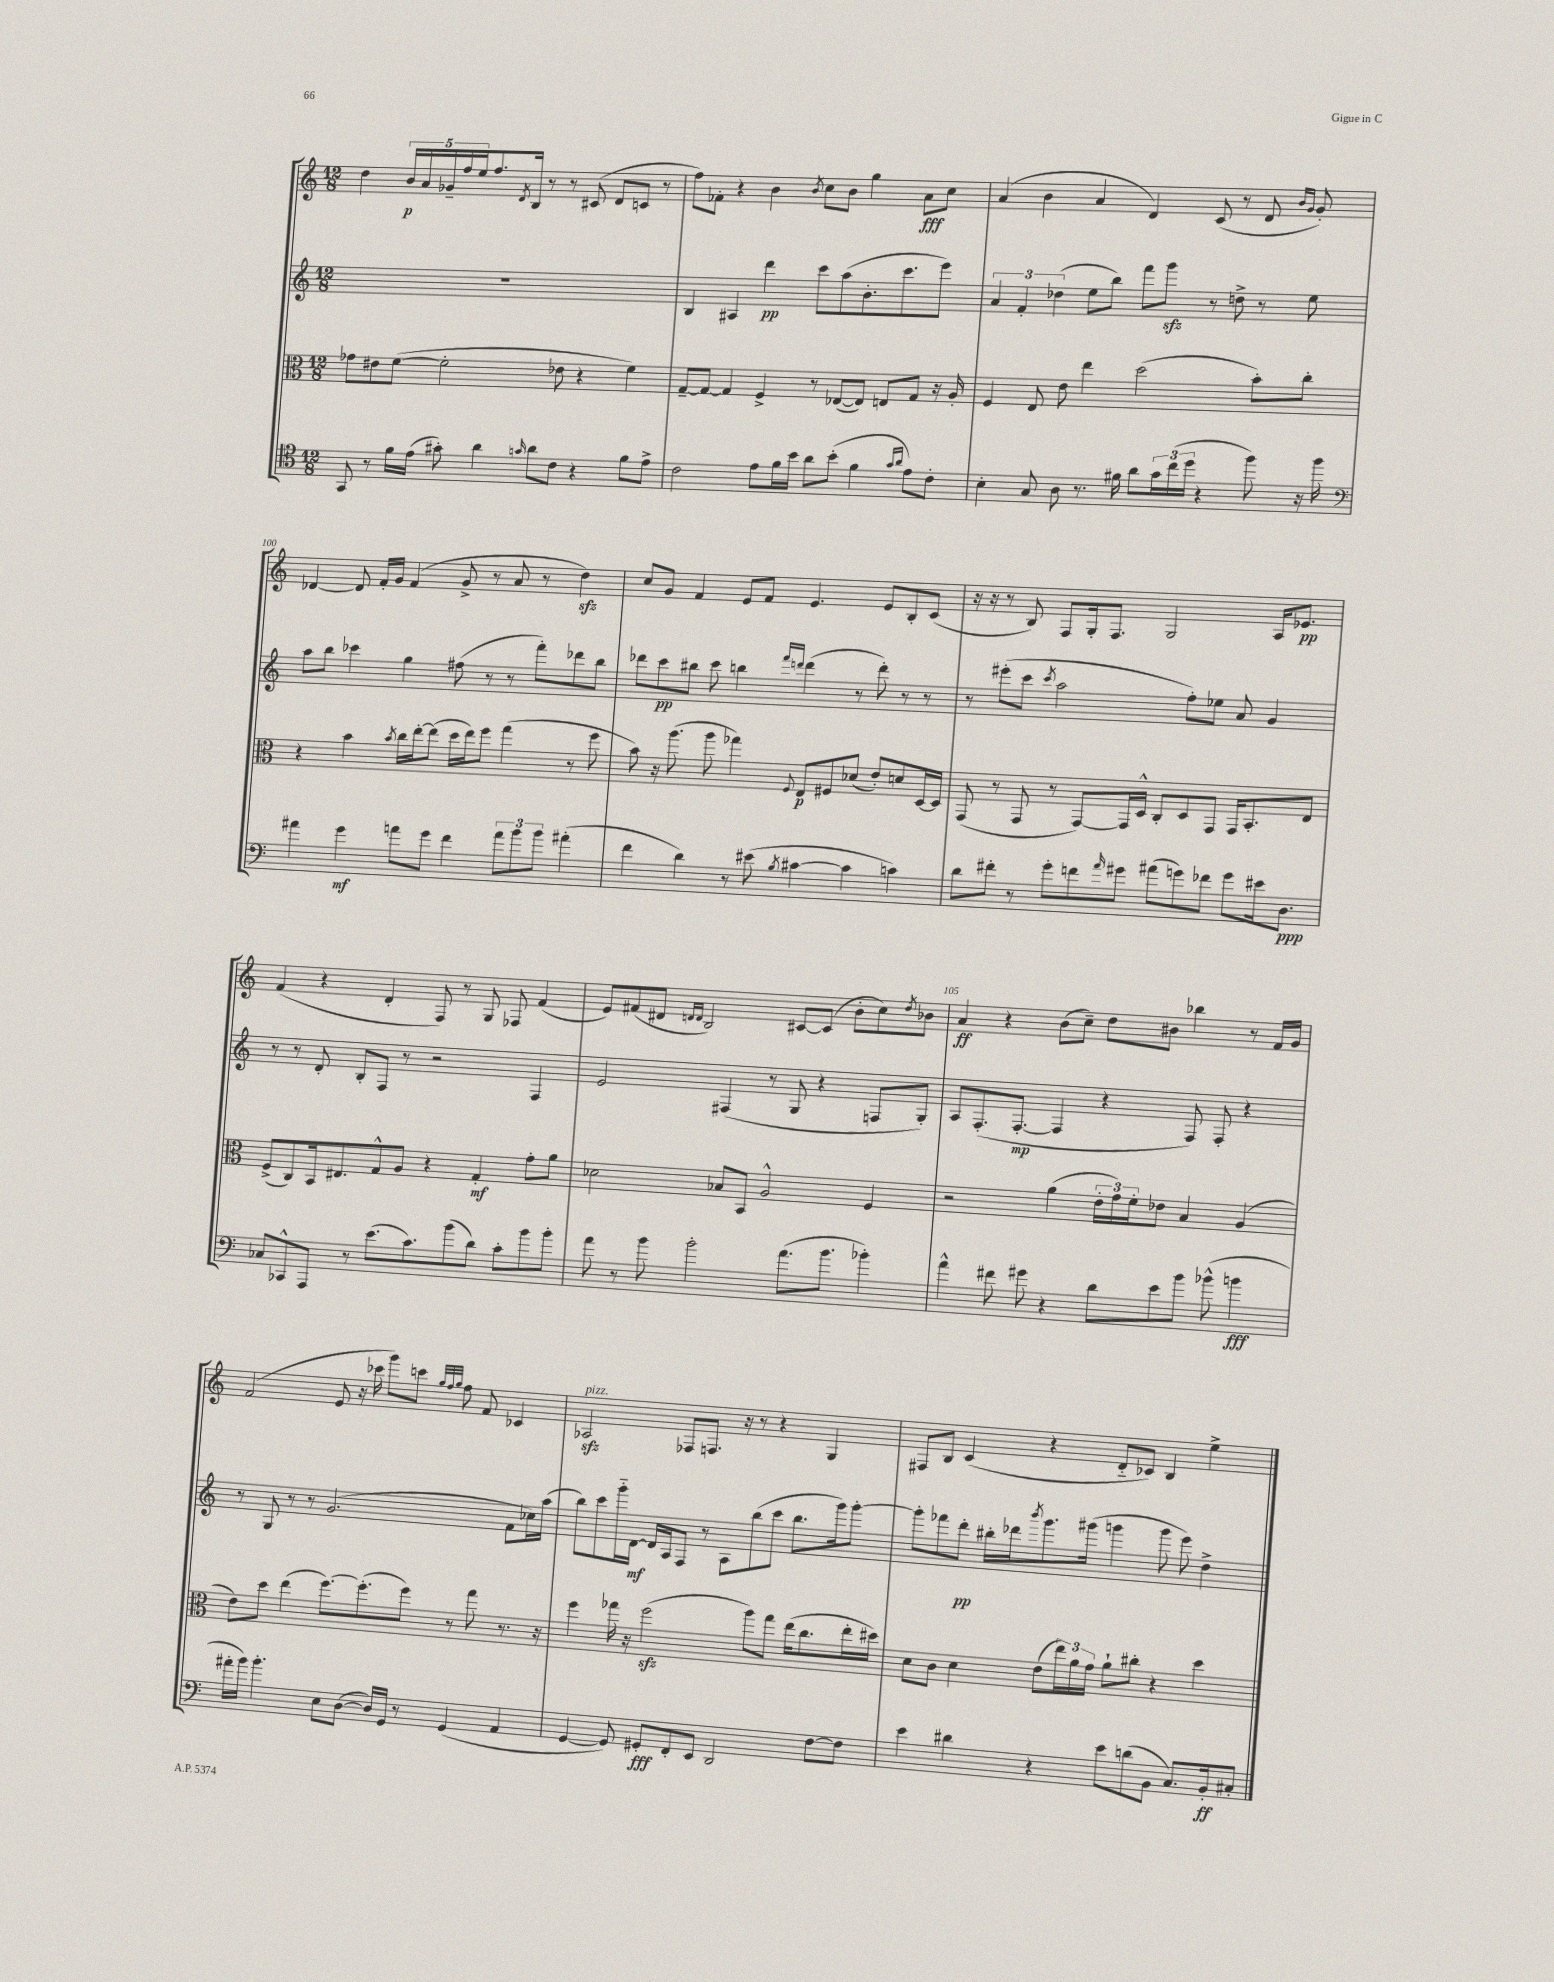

**kern	**kern	**kern	**kern
*staff4	*staff3	*staff2	*staff1
*clefC4	*clefC3	*clefG2	*clefG2
*k[]	*k[]	*k[]	*k[]
*M12/8	*M12/8	*M12/8	*M12/8
8GG	8g-	1.r	4dd
8r	8e#	.	.
16f	([8f	.	20b
.	.	.	20a
(16e	.	.	.
.	.	.	20g-~
8g#')	2f']	.	.
.	.	.	20ff
.	.	.	20ee
4a	.	.	8.ff
.	.	.	8qd
.	.	.	16B
16qqg	.	.	.
8a	.	.	8r
8c	8e-	.	8r
4r	4r	.	(8c#
.	.	.	8d
8f	4f)	.	8c
8e^	.	.	8r
=	=	=	=
2c	[8G~	4B	8ff)
.	8G_	.	8f-'
.	4G]	4A#	4r
8e	4F^	4ddd	4b
16f	.	.	.
16b	.	.	.
.	.	.	8qb
8a	8r	8ccc	8cc
(8b'	([8E-	(8aa	8b
4f	8E-])	8.b'	4gg
.	8E	.	.
.	.	8.ccc	.
16qqg	.	.	.
16qqa	.	.	.
8e)	8G	.	8a
8c'	16r	8eee)	8cc
.	16A'	.	.
=	=	=	=
4B'	4F	6a	(4a
.	.	6f'	.
8G	8E	.	4b
.	.	(6dd-	.
8A	8e	.	.
8.r	4ee	8ee	4a
.	.	8bb)	.
16f#	.	.	.
8a	(2dd	8fff	4d)
24g	.	8ggg	.
(24cc	.	.	.
24dd	.	.	.
4r	.	8r	(8c
.	.	8dd^	8r
8ff)	8b')	8r	8d
.	.	.	16qqb
.	.	.	16qqg
16r	8cc'	8ee	8g')
16ff	.	.	.
=	=	=	=
*clefF4	*	*	*
4a#	4r	8aa	[4d-
.	.	8bb	.
4g	4b	4ccc-	8d-]
.	.	.	16f'
.	.	.	16g
.	8qb	.	.
8a	16cc	4gg	(4f
.	[16ee'	.	.
8g	(8ee]	.	.
4f	16dd	(8ff#	8g^
.	16ee)	.	.
.	8ff	8r	8r
12a	(4gg	8r	8a
12b	.	.	.
.	.	8fff')	8r
12b	.	.	.
(4a#'	8r	8ddd-	4dd)
.	8ff	8bb	.
=	=	=	=
4f	8b)	8ddd-	8cc
.	16r	8ccc	8g
.	(8.aa	.	.
4d)	.	8bb#	4f
.	8aa	8ccc	.
8r	4gg-)	4bb	8e
(8e#	.	.	8f
.	.	16qqfff	.
8qB	8qqF	16qqddd	.
[4c#	8E	(4ddd	4.e
.	8F#	.	.
4c#]	(8d-	8r	.
.	8e')	8ddd')	8e
4c)	8d	8r	8B'
.	[16D	8r	(8c
.	16D]	.	.
=	=	=	=
8d	(8GG	8r	16r
.	.	.	16r
8f#'	8r	(8eee#'	8r
8r	8GG	8ccc	8B)
.	.	8qccc	.
8g'	8r	2aa	8F
8f	[8GG)	.	16G'
.	.	.	8.F
16qqa	.	.	.
8g#	16GG]	.	.
.	16D^^	.	.
(8a#	8C'	.	2G
8g)	8D	8ff')	.
8f-	8GG	8ee-	.
8g	16GG	8a	.
.	8.BB'	.	.
16e#	.	4g	16A
8.D	.	.	8.e-
.	8E	.	.
=	=	=	=
8C-	(8F^	8r	(4f
8CC-^^	8C)	8r	.
8AAA	16BB	8d'	4r
.	8.E#	.	.
8r	.	8B'	.
(8.e	8G^^	8F	4d'
.	8A	8r	.
8.c)	.	.	.
.	4r	2r	8F)
(8b	.	.	8r
8d)	4G'	.	8G
8c'	.	.	8F-
8b	8g'	4F	(4f
8b'	8a	.	.
=	=	=	=
8a	2d-	2e	8e)
8r	.	.	(8f#
8b	.	.	8d#
.	.	.	16qqd
.	.	.	16qqd
2b'	.	.	2B)
.	8B-	(4F#	.
.	8BB	.	.
.	2A^^	8r	.
(8.a	.	8G	[8c#
.	.	4r	(8c#]
8.b	.	.	.
.	.	.	8b'
4b-')	4F	8F	8cc)
.	.	.	8qdd
.	.	8G')	8b-
=	=	=	=
4a^^	2r	8A	4a
.	.	(8.F'	.
8f#	.	.	4r
.	.	[8.F'	.
8g#	.	.	.
4r	(4a	4F]	(8b
.	.	.	8cc~)
8d	24e'	4r	8dd
.	24g)	.	.
.	24f'	.	.
8e	8e-	.	8b#
8b	4B	8F)	4bb-
(8b-^^	.	8F'	.
4b	(4A	4r	8r
.	.	.	16f
.	.	.	16g
=	=	=	=
16a#'	8e)	8r	(2f
16b)	.	.	.
4.b'	8dd	8G	.
.	(4ee	8r	.
.	.	8r	.
8E	[8.ff)	(2.g	8e
([8D	.	.	16r
.	(8.ff']	.	16ccc-
16D])	.	.	8ggg)
16GG	.	.	.
8r	8ff)	.	8ccc
.	.	.	32qqgg
.	.	.	32qqff
.	.	.	32qqgg
(4GG	8r	.	8ff
.	8gg	.	8f
4AA	8.r	8f	4c-
.	.	16cc-)	.
.	16r	(16aa	.
=	=	=	=
[4GG	4ff	8bb)	2A-
.	.	8ccc	.
8GG])	16gg-	16ggg'~	.
.	16r	[16d	.
8GG#'	(2ff	16d]	.
.	.	16A	.
8FF'	.	8F	8F-
8EE	.	8r	8.F
2DD	.	8A	.
.	.	.	16r
.	8aa)	(8bb	8r
.	8gg-	8ccc	4r
.	(16ee	8.bb	.
.	8.cc	.	.
[8F	.	.	4G
.	.	16ggg)	.
8F]	16ee'	[8ggg'	.
.	16dd#)	.	.
=	=	=	=
4e	8d	8ggg']	8F#
.	8c	8fff-	8B
4d#	4d	8ddd'	(4c
.	.	16bb#'	.
.	.	16ddd-	.
.	.	8qbbb	.
4r	(8e	8.ggg	4r
.	24ee)	.	.
.	24a	.	.
.	.	(16ggg#	.
.	24g	.	.
8e	8a`	4ggg	8d'~
(8d	8cc#'	.	8c-)
8BB	4r	8ggg	4B
8.C)	.	8eee)	.
.	4dd	4dd^	4ee^
16BB'	.	.	.
8C#'	.	.	.
==	==	==	==
*-	*-	*-	*-
